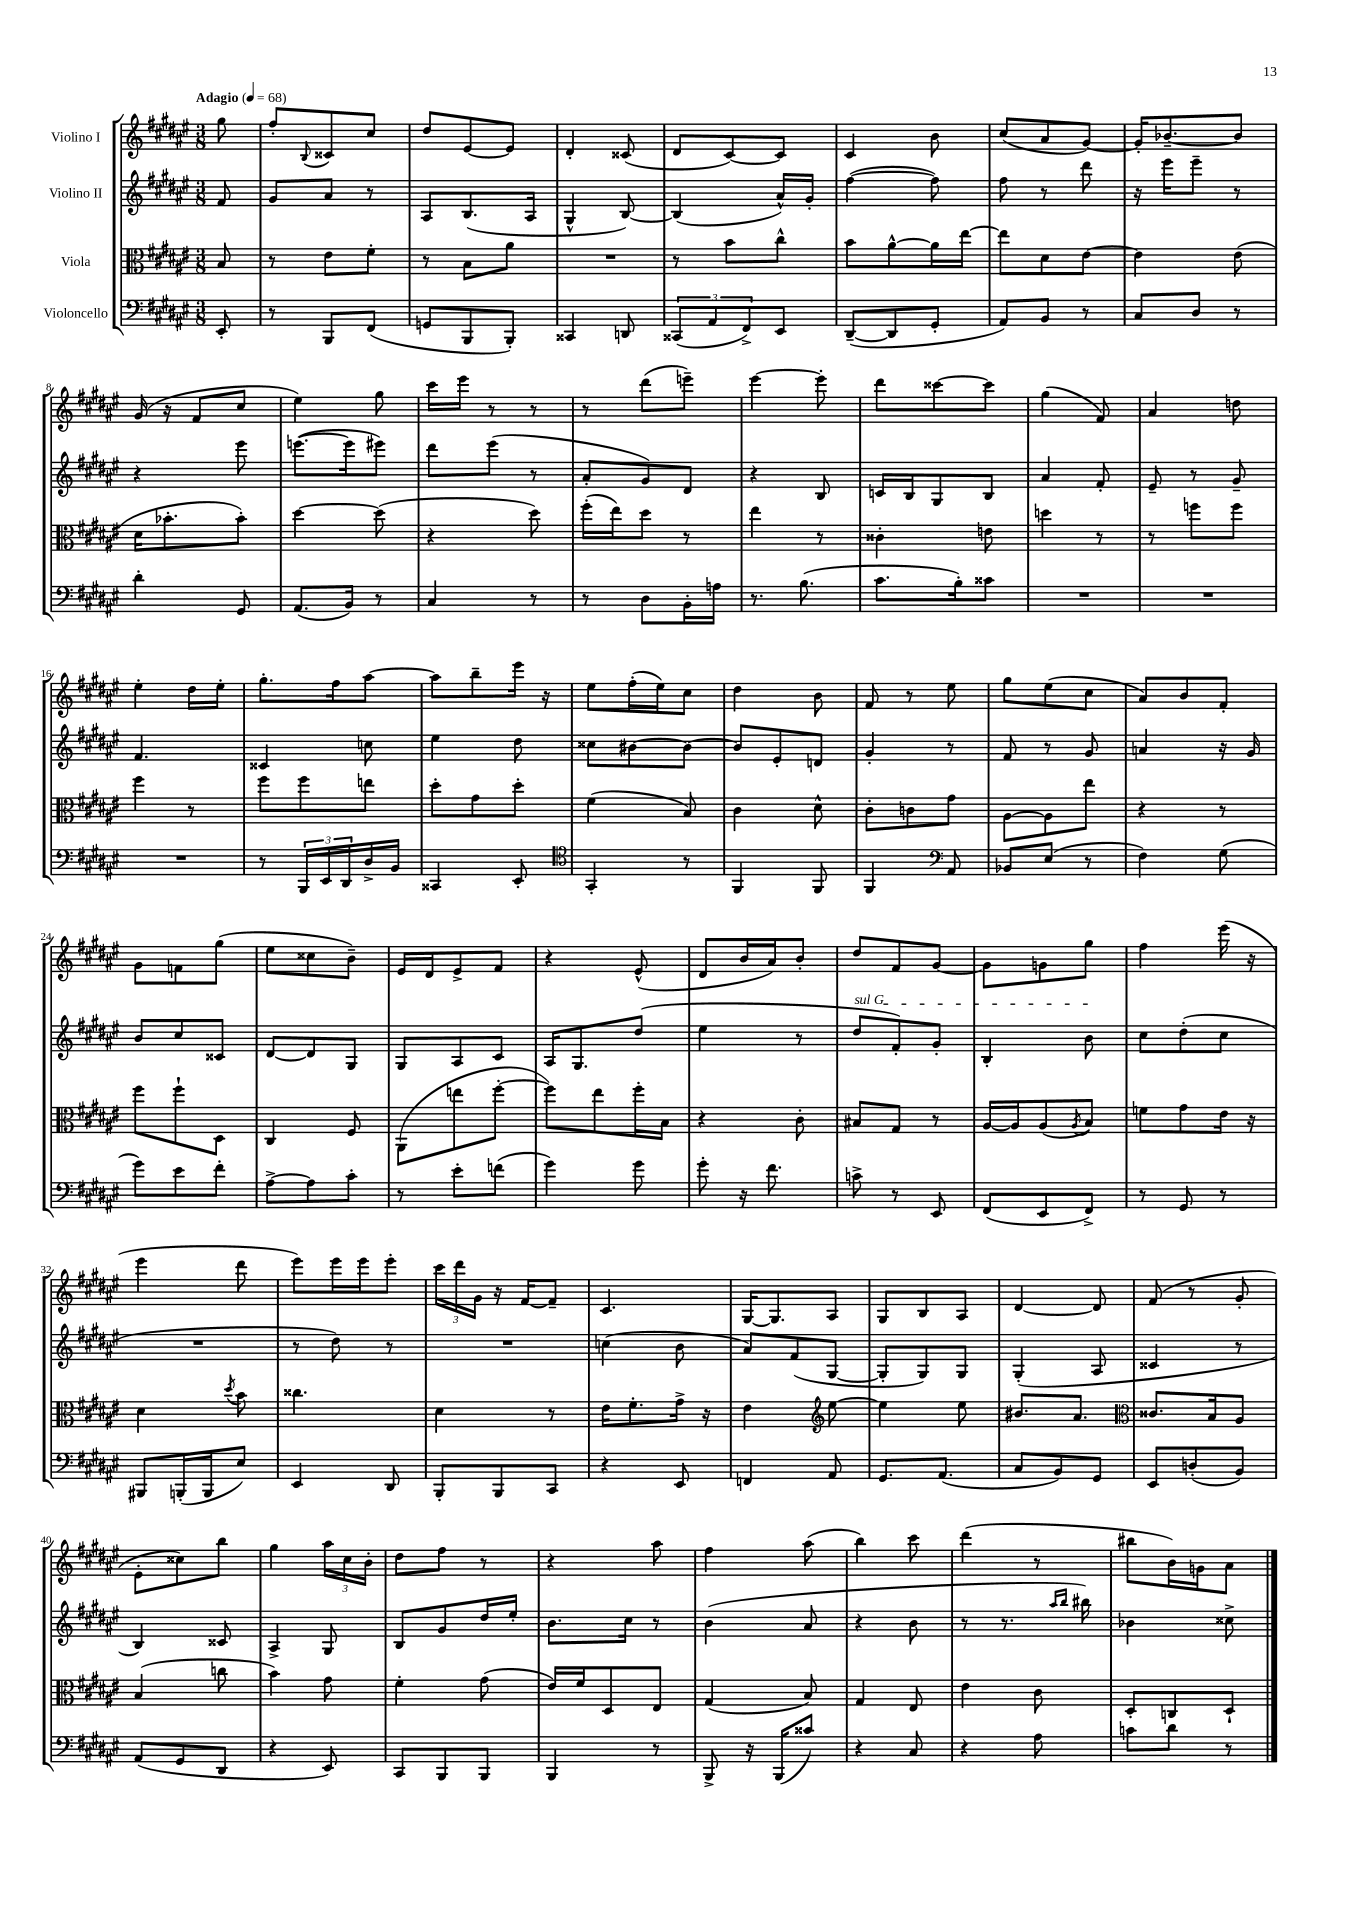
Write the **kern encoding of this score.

**kern	**kern	**kern	**kern
*part4	*part3	*part2	*part1
*staff4	*staff3	*staff2	*staff1
*I"Violoncello	*I"Viola	*I"Violino II	*I"Violino I
*clefF4	*clefC3	*clefG2	*clefG2
*k[f#c#g#d#a#e#]	*k[f#c#g#d#a#e#]	*k[f#c#g#d#a#e#]	*k[f#c#g#d#a#e#]
*M3/8	*M3/8	*M3/8	*M3/8
*MM68	*MM68	*MM68	*MM68
=	=	=	=
!	!	!	!LO:TX:a:B:t=Adagio
8EE#'/	8B/	8f#/	8gg#\
=1	=1	=1	=1
8r	8r	8g#/L	8ff#'/L
.	.	.	8qqB/
8BBB/L	8e#\L	8a#/J	8c##X/
(8FF#/J	8f#'\J	8r	8cc#/J
=2	=2	=2	=2
8GGn/L	8r	8A#/L	8dd#/L
8BBB/	8B\L	(8.B/	[8e#/
8BBB'/J)	8a#\J	.	8e#/J]
.	.	16A#/Jk	.
=3	=3	=3	=3
4CC##X/	4.r	4G#^^/	4d#'/
8DDn/	.	[8B/)	(8c##X/
=4	=4	=4	=4
(12CC##X/L	8r	(4B/]	8d#/L
12AA#/	.	.	.
.	8b\L	.	[8c#/)
12FF#^/)	.	.	.
8EE#/J	8cc#^^\J	16a#^^/LL)	8c#/J]
.	.	16g#'/JJ	.
=5	=5	=5	=5
([8DD#~/L	8b\L	([4ff#\	4c#/
8DD#/]	[8a#^^\	.	.
8GG#'/J	16a#\L]	8ff#\])	8b\
.	[16ee#\JJ	.	.
=6	=6	=6	=6
8AA#/L)	8ee#\L]	8ff#\	(8cc#/L
8BB/J	8d#\	8r	8a#/
8r	[8e#\J	8ddd#\	[8g#/J)
=7	=7	=7	=7
8C#/L	4e#\]	16r	16g#'/KL]
.	.	16eee#\KL	[8.b-X~/
8D#/J	.	8eee#~\J	.
8r	(8e#\	8r	8b-/J]
!!LO:LB:g=z
=8	=8	=8	=8
4d#'\	16d#\KL	4r	(16g#/
.	8.b-X'\	.	16r
.	.	.	8f#/L
8GG#/	8b-'\J)	8eee#\	8cc#/J
=9	=9	=9	=9
(8.AA#/L	[4dd#\	([8.eeen\L	4ee#\)
16BB/Jk)	.	16eee\k]	.
8r	(8dd#\]	8eee#X\J)	8gg#\
=10	=10	=10	=10
4C#/	4r	8ddd#\L	16ccc#\LL
.	.	.	16eee#\JJ
.	.	(8eee#\J	8r
8r	8dd#\)	8r	8r
=11	=11	=11	=11
8r	(16ff#'\LL	8a#'/L	8r
.	16ee#\J)	.	.
8D#\L	8dd#\J	8g#/)	(8ddd#\L
16BB'\L	8r	8d#/J	8eeen~\J)
16An\JJ	.	.	.
=12	=12	=12	=12
8.r	4ee#\	4r	[4eee#\
(8.B\	.	.	.
.	8r	8B/	8eee#'\]
=13	=13	=13	=13
8.c#\L	4c##X'\	16cn/LL	8ddd#\L
.	.	16B/J	.
.	.	8G#/	[8ccc##X\
16B'\k)	.	.	.
8c##X\J	8en\	8B/J	8ccc##\J]
=14	=14	=14	=14
4.r	4ddn\	4a#/	(4gg#\
.	8r	8f#'/	8f#/)
=15	=15	=15	=15
4.r	8r	8e#~/	4a#/
.	8ffn\L	8r	.
.	8ff\J	8g#~/	8ddn\
!!LO:LB:g=z
=16	=16	=16	=16
4.r	4ff#\	4.f#/	4ee#'\
.	8r	.	16dd#\LL
.	.	.	16ee#'\JJ
=17	=17	=17	=17
8r	8ff#\L	4c##X/	8.gg#'\L
24BBB/LL	8ff#\	.	.
24EE#/	.	.	.
.	.	.	16ff#\k
24DD#/	.	.	.
16D#^/	8een\J	8ccn\	[8aa#\J
16BB/JJ	.	.	.
=18	=18	=18	=18
4CC##X/	8dd#'\L	4ee#\	8aa#\L]
.	8g#\	.	8bb~\
8EE#'/	8dd#'\J	8dd#\	16eee#\Jk
.	.	.	16r
=19	=19	=19	=19
*clefC4	*	*	*
4GG#'/	(4f#\	8cc##X\L	8ee#\L
.	.	[8b#X\	(16ff#'\L
.	.	.	16ee#\J)
8r	8B/)	8b#\J_	8cc#\J
=20	=20	=20	=20
4FF#/	4c#\	8b#/L]	4dd#\
.	.	8e#'/	.
8FF#/	8d#^^\	8dn/J	8b\
=21	=21	=21	=21
4FF#/	8c#'\L	4g#'/	8f#/
.	8cn\	.	8r
*clefF4	*	*	*
8AA#/	8g#\J	8r	8ee#\
=22	=22	=22	=22
8BB-X/L	[8A#\L	8f#/	8gg#\L
(8E#/J	8A#\]	8r	(8ee#\
8r	8ee#\J	8g#/	8cc#\J
=23	=23	=23	=23
4F#\)	4r	4an/	8a#/L)
.	.	.	8b/
(8G#\	8r	16r	8f#'/J
.	.	16g#/	.
!!LO:LB:g=z
=24	=24	=24	=24
8g#\L)	8ff#\L	8b/L	8g#\L
8e#\	8ff#`\	8cc#/	8fn\
8f#'\J	8D#\J	8c##X/J	(8gg#\J
=25	=25	=25	=25
[8A#^\L	4C#/	[8d#/L	8ee#\L
8A#\]	.	8d#/]	8cc##X\
8c#'\J	8F#/	8G#/J	8b~\J)
=26	=26	=26	=26
8r	(8AA#\L	8G#/L	16e#/LL
.	.	.	16d#/J
8e#'\L	8een\	8A#/	8e#^/
(8fn\J	[8ff#'\J	8c#/J	8f#/J
=27	=27	=27	=27
4g#\)	8ff#\L])	16A#/KL	4r
.	.	8.G#/	.
.	8ee#\	.	.
8g#\	16ff#'\L	(8dd#/J	(8e#^^/
.	16B\JJ	.	.
=28	=28	=28	=28
8g#'\	4r	4ee#\	8d#/L
16r	.	.	16b/L
8.f#\	.	.	16a#/J)
.	8c#'\	8r	8b'/J
=29	=29	=29	=29
!	!	!LO:TX:a:i:t=sul G	!
8cn^\	8B#X/L	8dd#/L	8dd#/L
8r	8G#/J	8f#'/)	8f#/
8EE#/	8r	8g#'/J	[8g#/J
=30	=30	=30	=30
(8FF#/L	[16A#/LL	4B'/	8g#\L]
.	16A#/J]	.	.
8EE#/	(8A#/	.	8gn\
.	8qA#/	.	.
8FF#^/J)	8B/J)	8b\	8gg#\J
=31	=31	=31	=31
8r	8fn\L	8cc#\L	4ff#\
8GG#/	8g#\	(8dd#'\	.
8r	16e#\Jk	8cc#\J	(16eee#\
.	16r	.	16r
!!LO:LB:g=z
=32	=32	=32	=32
8BBB#X/L	4d#\	4.r	4eee#\
(16BBBn'/L	.	.	.
16BBB/J	.	.	.
.	8qdd#/	.	.
8E#/J)	8b\	.	8ddd#\
=33	=33	=33	=33
4EE#/	4.cc##X\	8r	8eee#\L)
.	.	8dd#\)	16eee#\L
.	.	.	16eee#\J
8DD#/	.	8r	8eee#'\J
=34	=34	=34	=34
8BBB'/L	4d#\	4.r	24ccc#\LL
.	.	.	24ddd#\
.	.	.	24g#\JJ
8BBB/	.	.	16r
.	.	.	[16f#/KL
8CC#/J	8r	.	8f#~/J]
=35	=35	=35	=35
4r	16e#\KL	(4ccn\	4.c#/
.	8.f#'\	.	.
8EE#/	16g#^\Jk	8b\	.
.	16r	.	.
=36	=36	=36	=36
4FFn/	4e#\	8a#/L)	[16G#/KL
.	.	.	8.G#/]
.	.	(8f#/	.
*	*clefG2	*	*
8AA#/	[8ee#\	[8G#/J	8A#/J
=37	=37	=37	=37
8.GG#/L	4ee#\]	8G#'/L]	8G#/L
.	.	8G#/)	8B/
(8.AA#/J	.	.	.
.	8ee#\	8G#/J	8A#/J
=38	=38	=38	=38
8C#/L	8.b#X/L	(4G#'/	[4d#/
8BB/)	.	.	.
.	8.a#/J	.	.
8GG#/J	.	8A#/	8d#/]
=39	=39	=39	=39
*	*clefC3	*	*
8EE#/L	8.c##X/L	4c##X/	(8f#/
(8Dn'/	.	.	8r
.	16B/k	.	.
8BB/J)	8A#/J	8r	8g#'/
!!LO:LB:g=z
=40	=40	=40	=40
(8AA#/L	(4B/	4B/)	8e#'\L
8GG#/	.	.	8cc##X\)
8DD#/J	8ccn\	8c##X/	8bb\J
=41	=41	=41	=41
4r	4b\)	4A#^/	4gg#\
8EE#/)	8g#\	8G#/	24aa#\LL
.	.	.	24cc#\
.	.	.	24b'\JJ
=42	=42	=42	=42
8CC#/L	4f#'\	8B/L	8dd#\L
8BBB/	.	8g#/	8ff#\J
8BBB/J	(8g#\	16dd#/L	8r
.	.	16ee#'/JJ	.
=43	=43	=43	=43
4BBB/	16e#/LL)	8.b\L	4r
.	16f#/J	.	.
.	8D#/	.	.
.	.	16cc#\Jk	.
8r	8E#/J	8r	8aa#\
=44	=44	=44	=44
8BBB^/	(4G#/	(4b\	4ff#\
16r	.	.	.
(16BBB/KL	.	.	.
8c##X/J)	8B/)	8a#/	(8aa#\
=45	=45	=45	=45
4r	4G#/	4r	4bb\)
8C#/	8E#/	8b\	8ccc#\
=46	=46	=46	=46
4r	4e#\	8r	(4ddd#\
.	.	8.r	.
8A#\	8c#\	.	8r
.	.	16qqaa#/LL	.
.	.	16qqbb/JJ	.
.	.	16bb#X\)	.
=47	=47	=47	=47
8cn\L	8D#'/L	4b-X\	8bb#X\L
8d#\J	8Cn/	.	16b\L)
.	.	.	16gn\J
8r	8D#`/J	8cc##X^\	8a#\J
==	==	==	==
*-	*-	*-	*-
